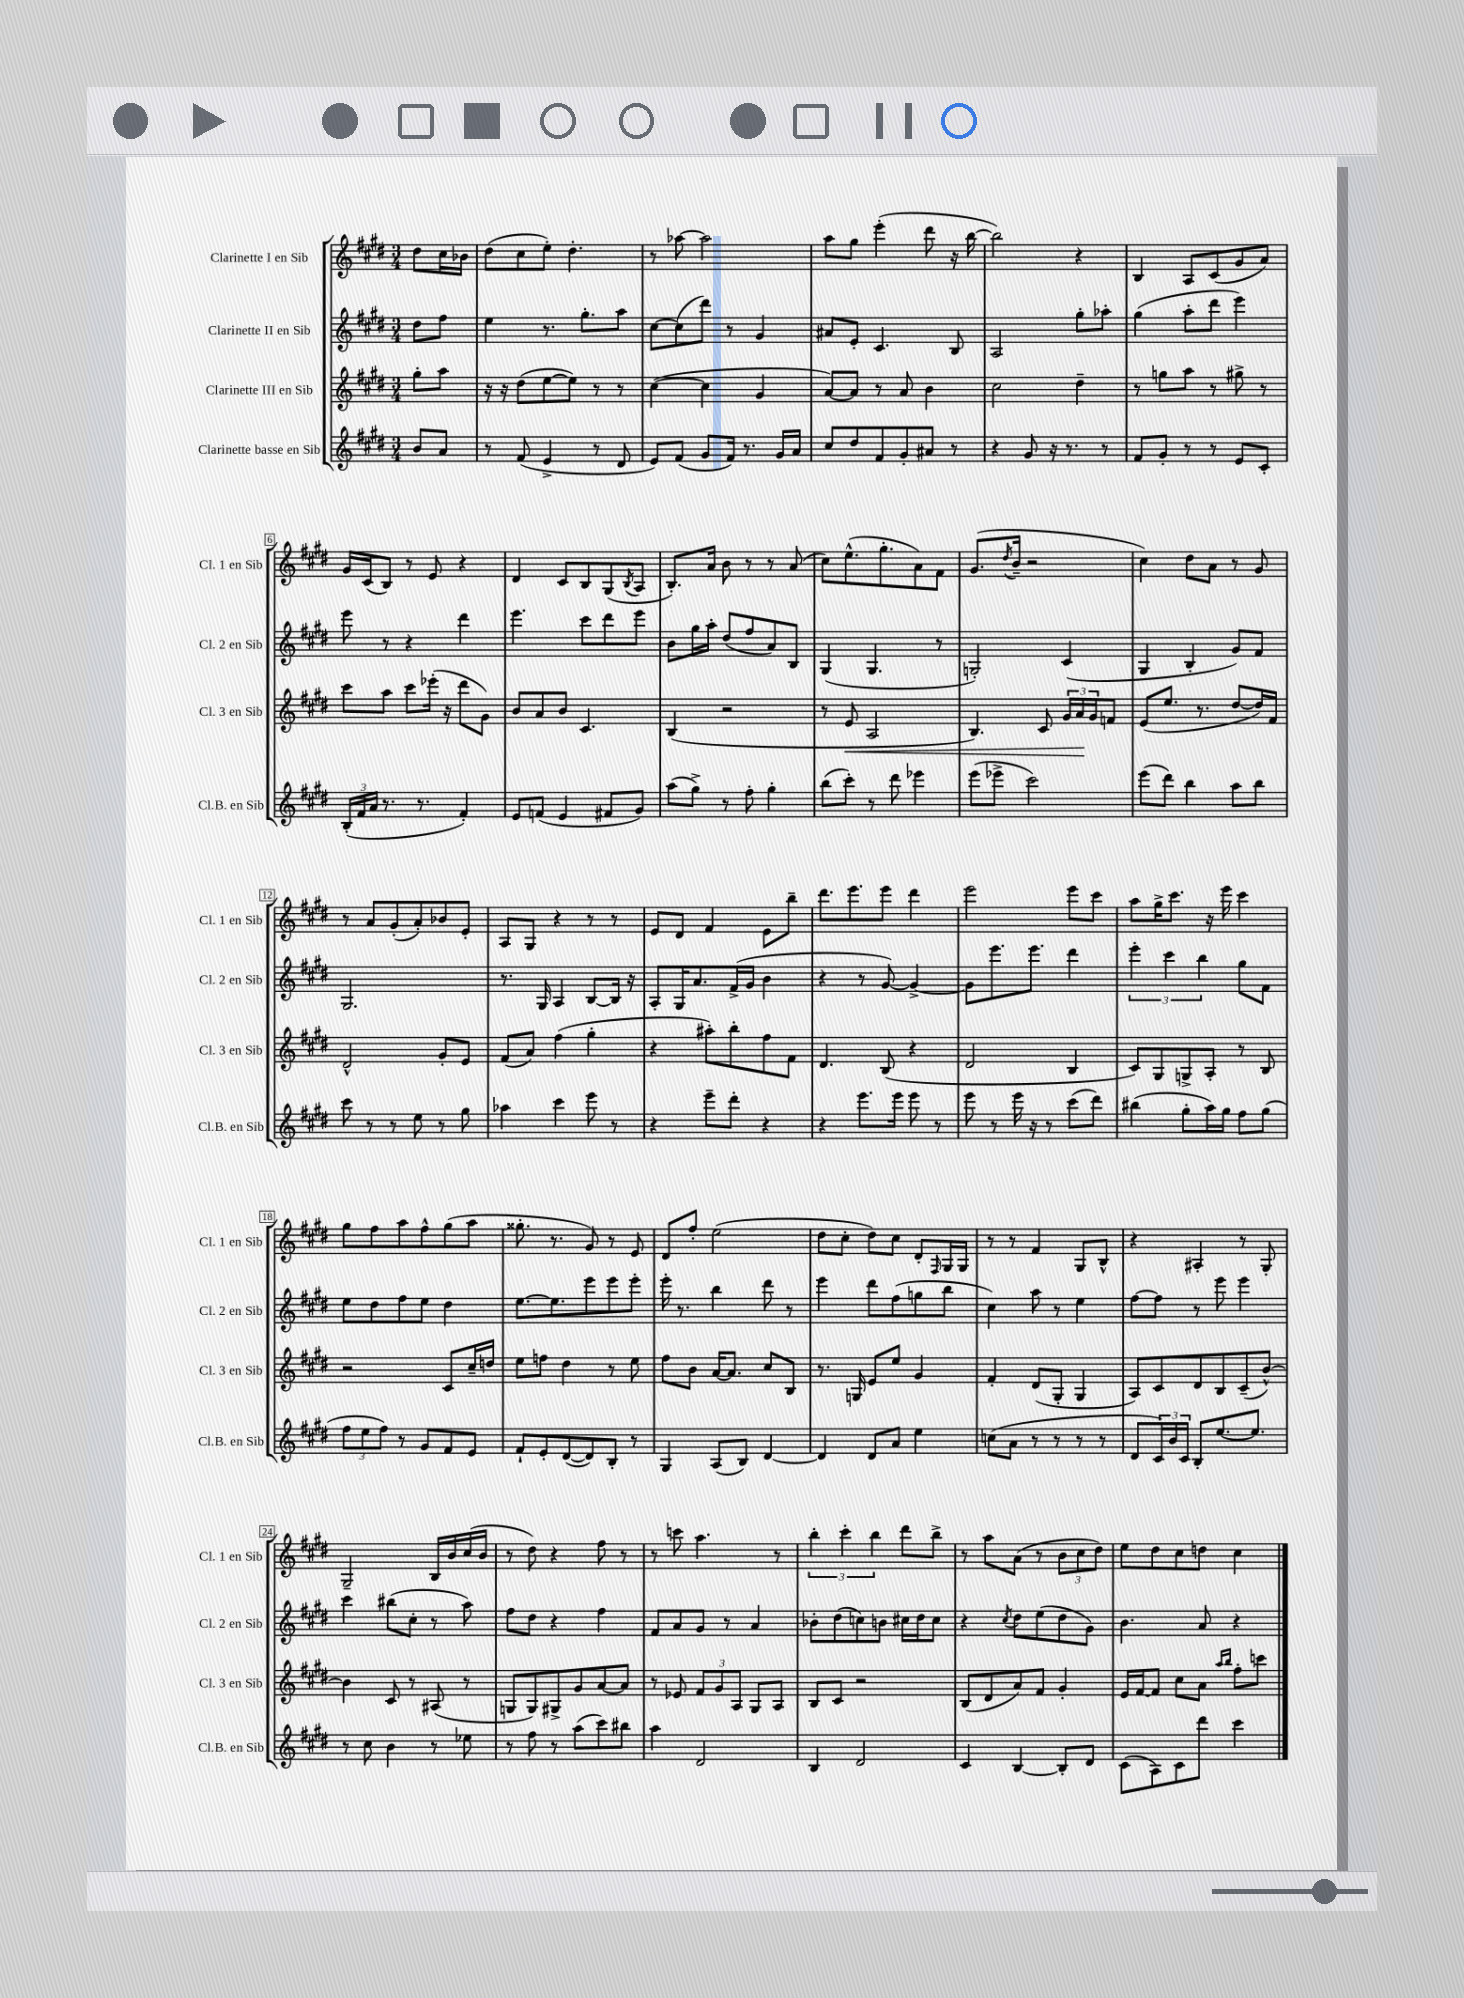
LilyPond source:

<<
\new StaffGroup <<
\new Staff = "s0" \with { instrumentName = "Clarinette I en Sib" shortInstrumentName = "Cl. 1 en Sib" } {
    \clef treble \key e \major \numericTimeSignature \time 3/4 \partial 4
    dis''8 cis''16 bes'16 |
    dis''8( cis''8 e''8-.) dis''4.-. |
    r8 aes''8~ aes''2 |
    a''8 gis''8 e'''4-.( dis'''8 r16 b''16~ |
    b''2) r4 |
    b4 a8 cis'8( gis'8 a'8) |
    gis'16 cis'16( b8) r8 e'8 r4 |
    dis'4 cis'8 b8 gis8( \acciaccatura { b8 } a8 |
    b8.-.) a'16 b'8 r8 r8 a'8( |
    cis''8) e''8.-^( gis''8.-. a'8) fis'8 |
    gis'8.( \acciaccatura { dis''8 } b'16-- r2 |
    cis''4) dis''8 a'8 r8 gis'8 |
    r8 a'8 gis'8-.( a'8-.) bes'8 e'8-. |
    a8 gis8 r4 r8 r8 |
    e'8 dis'8 fis'4 e'8 b''8-- |
    dis'''8. e'''8. e'''8 dis'''4 |
    e'''2 e'''8 cis'''8 |
    a''8 gis''16-> cis'''8. r16 e'''16 cis'''4 |
    gis''8 fis''8 a''8 fis''8-^ gis''8( a''8 |
    gisis''8.-. r8. gis'8) r8 e'8 |
    dis'8 fis''8-. e''2( |
    dis''8 cis''8-. dis''8) cis''8 dis'8-. \grace { fis16 } gis16 gis16 |
    r8 r8 fis'4 gis8 b8-^ |
    r4 ais4-. r8 gis8-. |
    gis2-- b16 b'16 cis''16( b'16 |
    r8 dis''8) r4 fis''8 r8 |
    r8 c'''8 a''4. r8 |
    \tuplet 3/2 { b''4-. cis'''4-. b''4 } dis'''8 b''8-> |
    r8 a''8 a'8( r8 \tuplet 3/2 { b'8 cis''8 dis''8) } |
    e''8 dis''8 cis''8 d''8 cis''4 \bar "|." |
}
\new Staff = "s1" \with { instrumentName = "Clarinette II en Sib" shortInstrumentName = "Cl. 2 en Sib" } {
    \clef treble \key e \major \numericTimeSignature \time 3/4 \partial 4
    dis''8 fis''8 |
    e''4 r8. gis''8.-. a''8 |
    cis''8~ cis''8( dis'''8) r8 gis'4 |
    ais'8 e'8-. cis'4. b8 |
    a2 gis''8-. aes''8-. |
    gis''4( a''8-. dis'''8 e'''4) |
    e'''8 r8 r4 dis'''4 |
    e'''4. cis'''8 dis'''8 e'''8 |
    b'8 gis''16 a''16-. dis''8( fis''8 a'8) b8 |
    gis4( gis4. r8 |
    g2-.) cis'4( |
    gis4 b4-. gis'8) fis'8 |
    gis2. |
    r8. gis16 a4 b8~ b16 r16 |
    a8-. gis16 a'8. fis'16->( gis'16 b'4 |
    r4 r8 gis'8~) gis'4~-> |
    gis'8 e'''8. e'''8. dis'''4 |
    \tuplet 3/2 { e'''4-. cis'''4 b''4 } gis''8 fis'8 |
    e''8 dis''8 fis''8 e''8 dis''4 |
    e''8.~ e''8. e'''8 e'''8 e'''8-. |
    e'''16-. r8. b''4 dis'''8 r8 |
    e'''4 dis'''8 fis''8( g''8 b''8 |
    cis''4) a''8 r8 e''4 |
    fis''8~ fis''8 r8 e'''8 e'''4 |
    cis'''4 bis''8( cis''8-. r8 a''8) |
    fis''8 dis''8 r4 fis''4 |
    fis'8 a'8 gis'8 r8 a'4 |
    bes'8-. dis''8( c''8) b'8 cis''16 dis''16 cis''8 |
    r4 \acciaccatura { cis''8 } dis''8 e''8( dis''8 gis'8) |
    b'4. a'8 r4 \bar "|." |
}
\new Staff = "s2" \with { instrumentName = "Clarinette III en Sib" shortInstrumentName = "Cl. 3 en Sib" } {
    \clef treble \key e \major \numericTimeSignature \time 3/4 \partial 4
    gis''8-. a''8 |
    r16 r16 dis''8( e''8~ e''8) r8 r8 |
    cis''4~( cis''4 gis'4 |
    a'8~) a'8 r8 a'8 b'4 |
    cis''2 dis''4-- |
    r8 g''8 a''8 r8 gis''8-> r8 |
    cis'''8 a''8 cis'''8 ees'''16-.( r16 dis'''8 gis'8) |
    b'8 a'8 b'8 cis'4. |
    b4( r2 |
    r8 e'8\< a2 |
    b4.) cis'8 \tuplet 3/2 { gis'16 a'16\! gis'16 } f'8 |
    e'8( e''8. r8. dis''8~ dis''16) fis'16 |
    dis'2-^ gis'8-. e'8 |
    fis'8( a'8) fis''4( gis''4-. |
    r4 ais''8-.) b''8-. fis''8 fis'8 |
    dis'4. b8( r4 |
    dis'2 b4 |
    cis'8) gis8 g8-> a8-. r8 b8 |
    r2 cis'8 cis''16-- d''16 |
    e''8 f''8 dis''4 r8 e''8 |
    fis''8 b'8 a'16~ a'8. cis''8 b8 |
    r8. g16 e'8 e''8 gis'4 |
    fis'4-. dis'8( gis8-. gis4 |
    a8) cis'8 dis'8 b8 cis'8--( b'8~-^) |
    b'4 cis'8 r8 ais8( r8 |
    g8 g8) gis8-> gis'8 a'8~ a'8 |
    r8 ees'8 \tuplet 3/2 { fis'8 gis'8 a8 } gis8 a8 |
    b8 cis'8 r2 |
    b8( dis'8 a'8) fis'8 gis'4-. |
    e'16 fis'16~ fis'8 cis''8 a'8 \grace { a''16 b''16 } fis''8-. c'''8 \bar "|." |
}
\new Staff = "s3" \with { instrumentName = "Clarinette basse en Sib" shortInstrumentName = "Cl.B. en Sib" } {
    \clef treble \key e \major \numericTimeSignature \time 3/4 \partial 4
    b'8 a'8 |
    r8 fis'8( e'4-> r8 dis'8 |
    e'8) fis'8( gis'8 fis'16) r8. gis'16 a'16 |
    cis''8 dis''8 fis'8 gis'8-. ais'8 r8 |
    r4 gis'8 r16 r8. r8 |
    fis'8 gis'8-. r8 r8 e'8 cis'8-. |
    \tuplet 3/2 { b16-.( fis'16 a'16 } r8. r8. fis'4-.) |
    e'8 f'8( e'4 fis'8 gis'8) |
    a''8( gis''8->) r8 fis''8-. gis''4-. |
    b''8( cis'''8-.) r8 dis'''8 ees'''4 |
    e'''8( ees'''8-> cis'''2) |
    e'''8( dis'''8) b''4 a''8 b''8 |
    cis'''8 r8 r8 e''8 r8 gis''8 |
    aes''4 cis'''4 e'''8 r8 |
    r4 e'''8-- dis'''8-. r4 |
    r4 e'''8. e'''16 e'''8 r8 |
    e'''8 r8 e'''16 r16 r8 cis'''8( dis'''8) |
    bis''4( gis''8-. a''16) gis''16 fis''8 gis''8( |
    \tuplet 3/2 { fis''8 e''8 fis''8) } r8 gis'8 fis'8 e'8 |
    fis'8-! e'8-. dis'8~( dis'8) b8-. r8 |
    gis4 a8( b8) dis'4~ |
    dis'4 dis'8 a'8 e''4 |
    c''8( a'8 r8 r8 r8 r8 |
    dis'8 \tuplet 3/2 { cis'16) b'16 cis'16 } b8-. e''8.~ e''8. |
    r8 cis''8 b'4 r8 ees''8 |
    r8 fis''8 r8 a''8( cis'''8) bis''8 |
    a''4 dis'2 |
    b4 dis'2 |
    cis'4 b4~ b8-. dis'8 |
    cis'8( a8) cis'8 dis'''8 cis'''4 \bar "|." |
}
>>
>>
\layout { \context { \Score \override BarNumber.stencil = #(make-stencil-boxer 0.1 0.3 ly:text-interface::print) } }
